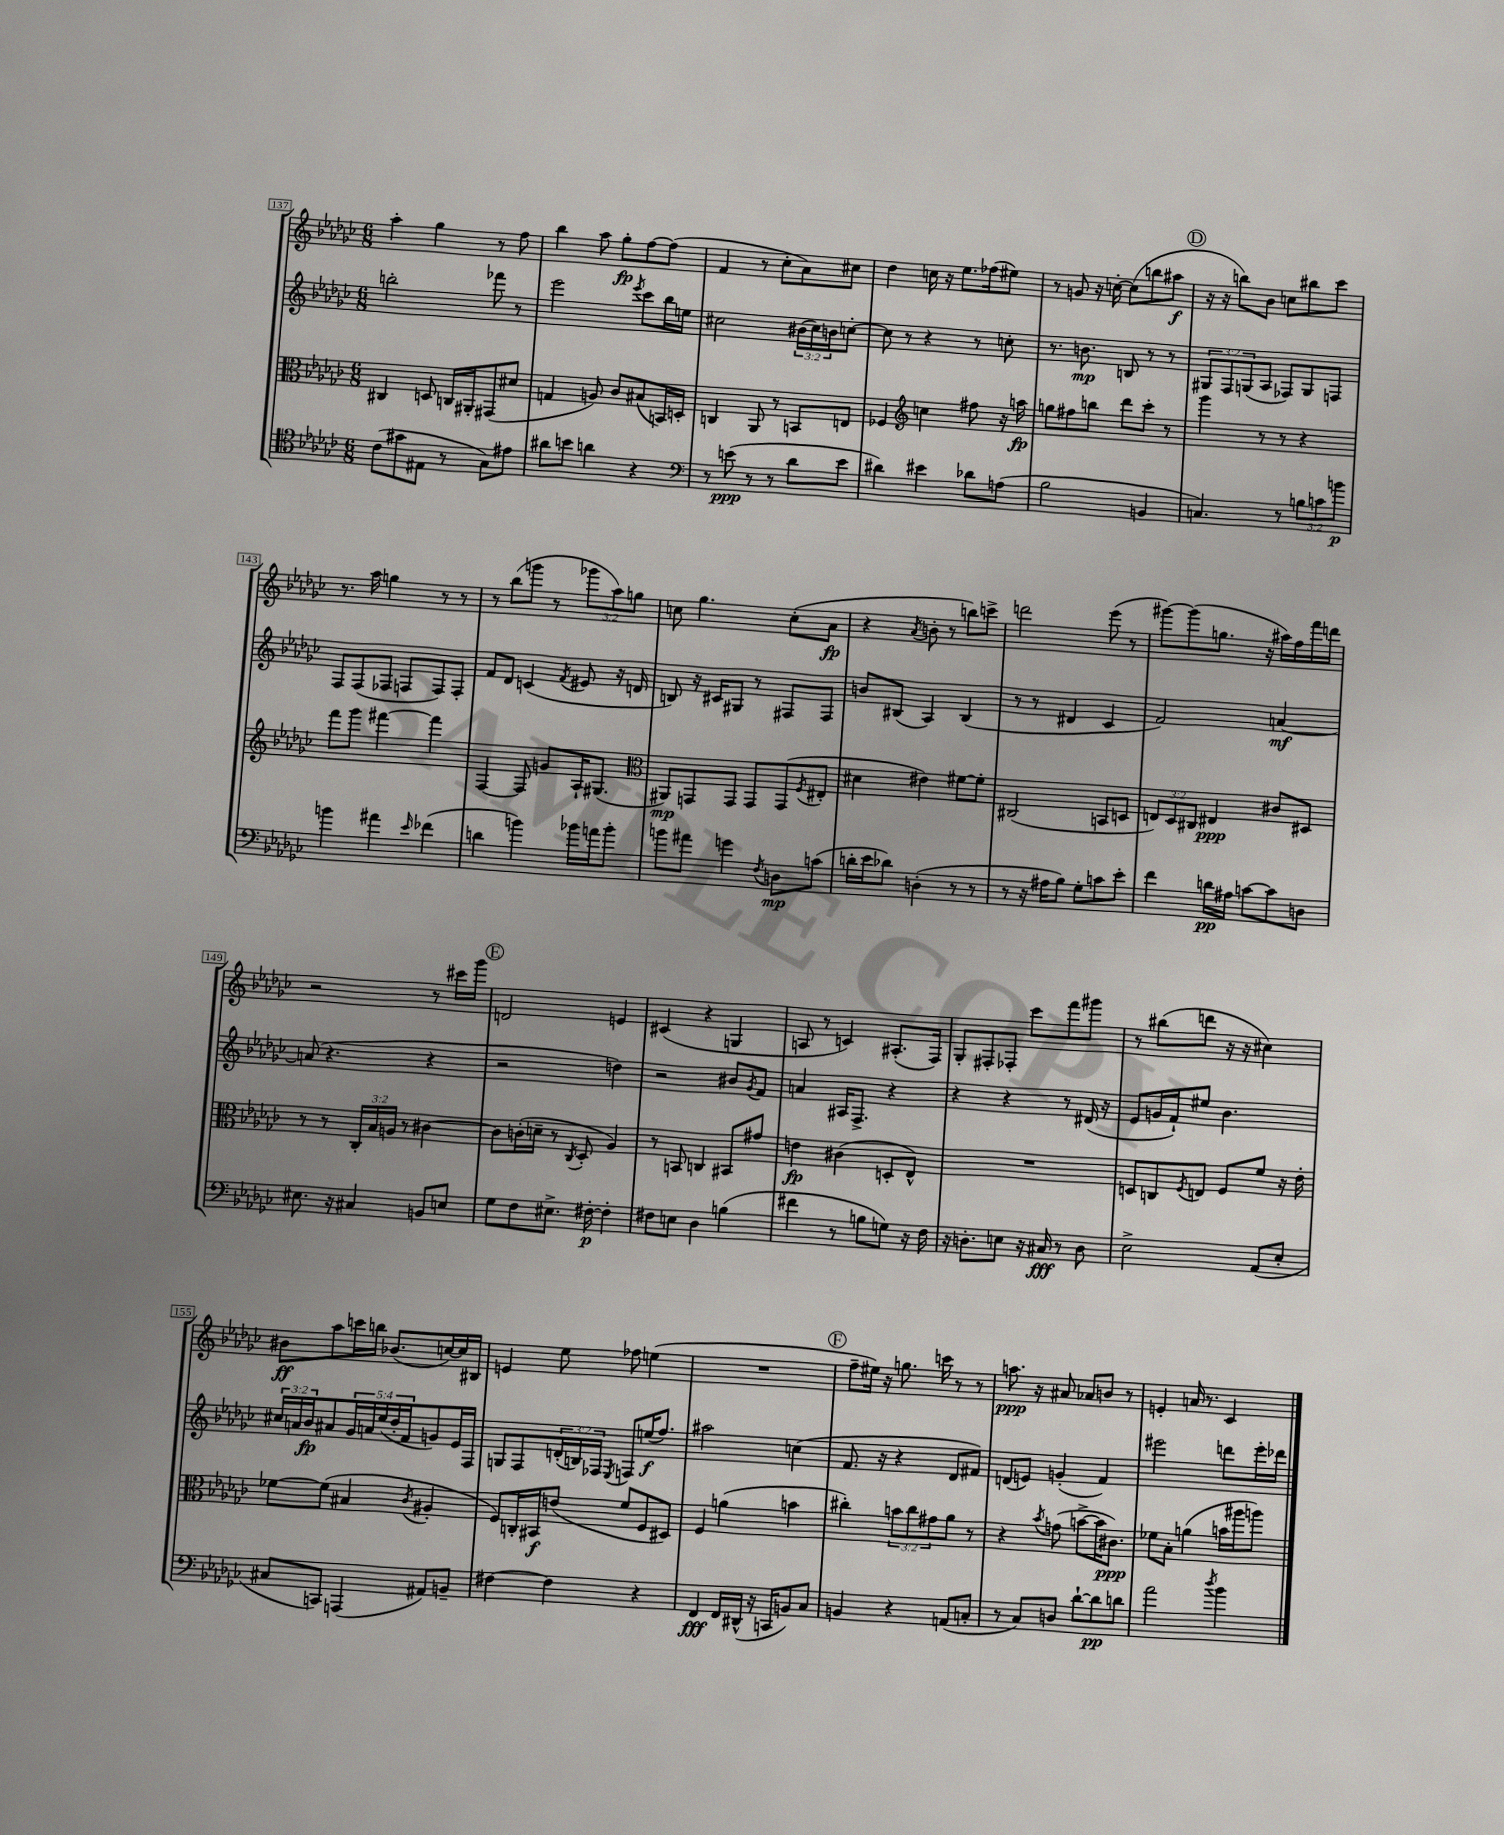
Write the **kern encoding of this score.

**kern	**kern	**kern	**kern
*staff4	*staff3	*staff2	*staff1
*clefC4	*clefC3	*clefG2	*clefG2
*k[b-e-a-d-g-c-]	*k[b-e-a-d-g-c-]	*k[b-e-a-d-g-c-]	*k[b-e-a-d-g-c-]
*M6/8	*M6/8	*M6/8	*M6/8
(8c-	4C#	2bb'	4aa-'
8g#	.	.	.
8E#	8D	.	4gg-
8r	16C	.	.
.	16AA#'	.	.
8G-)	(8GG#	8fff-	8r
8e#	8d#	8r	8ff
=	=	=	=
8a#	4G	2eee-	4bb-
8b	.	.	.
4a	8A)	.	8aa-
.	8c-	.	8gg-'
.	.	8qeee-	.
4r	(8B#	8ccc-	[8ff
.	16BB)	16bb-	(8ff]
.	16D'	16ee	.
=	=	=	=
*clefF4	*	*	*
8r	4C	2cc#	4f
(8e	.	.	.
8r	8AA-	.	8r
8r	8r	.	8cc-'
8d-	8BB	(24b#	8a-)
.	.	24cc#)	.
.	.	24b	.
8e	8E	[8cc'	8cc#
=	=	=	=
4d#)	4F-	8cc]	4dd-
.	.	8r	.
*	*clefG2	*	*
4e#	4cc	4r	16cc
.	.	.	16r
.	.	.	8.ee-
8d-	8ff#	8r	.
.	.	.	(16ff-
(8A	16r	8cc'	8ee#)
.	16aa	.	.
=	=	=	=
2B-	8gg	8.r	8r
.	8ff#	.	8g
.	.	8.b	.
.	8bb	.	16r
.	.	.	[16cc'
.	8ddd-	8B	(8cc]
4BB	8ccc-'	8r	8bb
.	8r	8r	8aa#
=	=	=	=
4.C)	4ggg-	12G#	16r
.	.	.	16r
.	.	12F	.
.	.	.	8bb)
.	.	(12G	.
.	8r	8A-	8b-
8r	8r	8F-)	8cc
12B	4r	8G	8bb#
12c	.	.	.
.	.	8F	8ccc-
12b	.	.	.
=	=	=	=
4b	8fff	8F	8.r
.	8ggg-	(8F	.
.	.	.	16aa-
4a#	[4fff#	8F-	4gg
.	.	8F	.
16qqe-	.	.	.
(4f-	4fff#]	8F)	8r
.	.	8F'	8r
=	=	=	=
4d	[4F	8f	8r
.	.	8d-	(8bb-
4b)	8F]	(4c	8ggg
.	8g	.	8r
.	.	8qf	.
16b-	16A-`	8e#	12ggg-
16a	(8.G#	.	.
.	.	.	12aa-)
8b-'	.	16r	.
.	.	.	12gg
.	.	16d	.
=	=	=	=
*	*clefC3	*	*
8b	8AA#)	8B)	8cc
8a#	8GG	16r	4.gg-
.	.	16c#	.
4g	8GG	8G#	.
.	8GG	8r	.
8qF	.	.	.
8D	(8GG	8F#	(8cc'
.	8qF	.	.
(8c	8E#'	8F#	8a-
=	=	=	=
16d'	4d#	8b	4r
16e-	.	.	.
8d-)	.	(8B#	.
.	.	.	8qa-
(4D'	4e#)	4A-)	8b'
.	.	.	8r
8r	[8f#	(4B#	8bb)
8r	8f#']	.	8ccc^
=	=	=	=
8r	(2C#	8r	2ddd
16r	.	8r	.
16A#	.	.	.
8B-)	.	4d#	.
8G-'	.	.	.
8c	8BB	4c-	(8eee-
8e-'	8D	.	8r
=	=	=	=
4f	12E)	2f)	[8ggg#)
.	12D-	.	.
.	.	.	(8ggg#]
.	12C#	.	.
16d	4E#	.	8.gg
16A#	.	.	.
[8c	.	.	.
.	.	.	16r
8c]	8c#	[4a	16aa#)
.	.	.	16ff
8D	8D#	.	16fff
.	.	.	16ddd
=	=	=	=
8.E#	8r	(8a]	2r
.	8r	4.r	.
16r	.	.	.
4C#	24C-'	.	.
.	24B-	.	.
.	24A	.	.
.	8r	.	.
8BB	[4c#	4r	8r
8E	.	.	16ccc#
.	.	.	16ggg-
=	=	=	=
8G-	8c#]	2r	2d
8F	(16c'	.	.
.	16d~	.	.
8.E#^	8r	.	.
.	8qC-	.	.
.	8D-'	.	.
[16F#'	.	.	.
4F#']	4A-)	4dd)	4e
=	=	=	=
8F#	8r	2r	(4c#
8E	8BB	.	.
4D-	4C	.	4r
(4B	8BB#	8b#	4G
.	.	8qg-	.
.	8g#	8f	.
=	=	=	=
4f#	4e	4a	8A
.	.	.	8r
8r	(4c#	16A#	4c)
.	.	8.F^	.
8B	.	.	.
8G)	8D'	4r	(8.A#'
16r	8E-^^)	.	.
16F	.	.	16F)
=	=	=	=
16r	2.r	4r	8G-'
8.D'	.	.	.
.	.	.	8F#'
8E	.	4r	8F-'
16r	.	.	8ccc-
16C#	.	.	.
8r	.	8r	8fff
8D	.	(16d#	8ggg#
.	.	16r	.
=	=	=	=
2E-^	8D	8e-	8r
.	8C	16g	(8bb#
.	.	16f`)	.
.	8qF	.	.
.	8E	8ee#	8ddd
.	8F	4.b-	16r
.	.	.	16r
(8AA-	8f	.	4cc#)
8E-'	16r	.	.
.	16e-'	.	.
=	=	=	=
8C#	[8f-	24cc#	8b#
.	.	24a	.
.	.	24b-	.
8CC)	(8f-]	8a#	8aa-
(4AAA	4B#	20g-	16ccc
.	.	20a	.
.	.	.	16bb
.	.	(20ee-	.
.	.	.	(8.b-
.	.	20dd-'	.
.	.	20f	.
.	8qc-	.	.
8AA#)	4A#'	8g)	.
.	.	.	[16cc)
8BB~	.	16e-	16cc]
.	.	16F	16B#
=	=	=	=
[4F#	8F)	8G	4e
.	16C'	8F	.
.	16BB#	.	.
4F#]	(8e	(24d'	8ee-
.	.	24B)	.
.	.	24F-	.
.	.	8qE-	.
.	8f	8F	8ff-
4r	8F	(16ee	(4ee
.	.	8.ff)	.
.	8D#)	.	.
=	=	=	=
4FF	4F	2aa#	2.r
16FF	(4a	.	.
(16DD#^^	.	.	.
16r	.	.	.
16CC	.	.	.
8BB)	4b	(4cc	.
8C-	.	.	.
=	=	=	=
4BB	4cc#')	8.f	8ff~
.	.	.	16ee#)
.	.	16r	16r
4r	12b	4r	8.gg
.	12cc#	.	.
.	12g#	.	.
.	.	.	16ccc
(8AA	8a-	8d-	8r
8C'	8r	8f#)	8r
=	=	=	=
8r	4r	(8d	8.aa
8C-)	.	8e)	.
.	.	.	16r
.	8qb-	.	.
8D	(8g	(4g'	8a#
[8d-`	[8b^	.	8a-
8d-]	16b]	4f)	8b
.	8.c#)	.	.
8d	.	.	8r
=	=	=	=
2a-	8f-	2eee#	4e'
.	8B-'	.	.
.	(4a	.	16a
.	.	.	8.r
8qdd-	.	.	.
4b-	16b	8ddd	4c-
.	16aa#	.	.
.	8aa)	16eee#'	.
.	.	16ddd-	.
==	==	==	==
*-	*-	*-	*-
